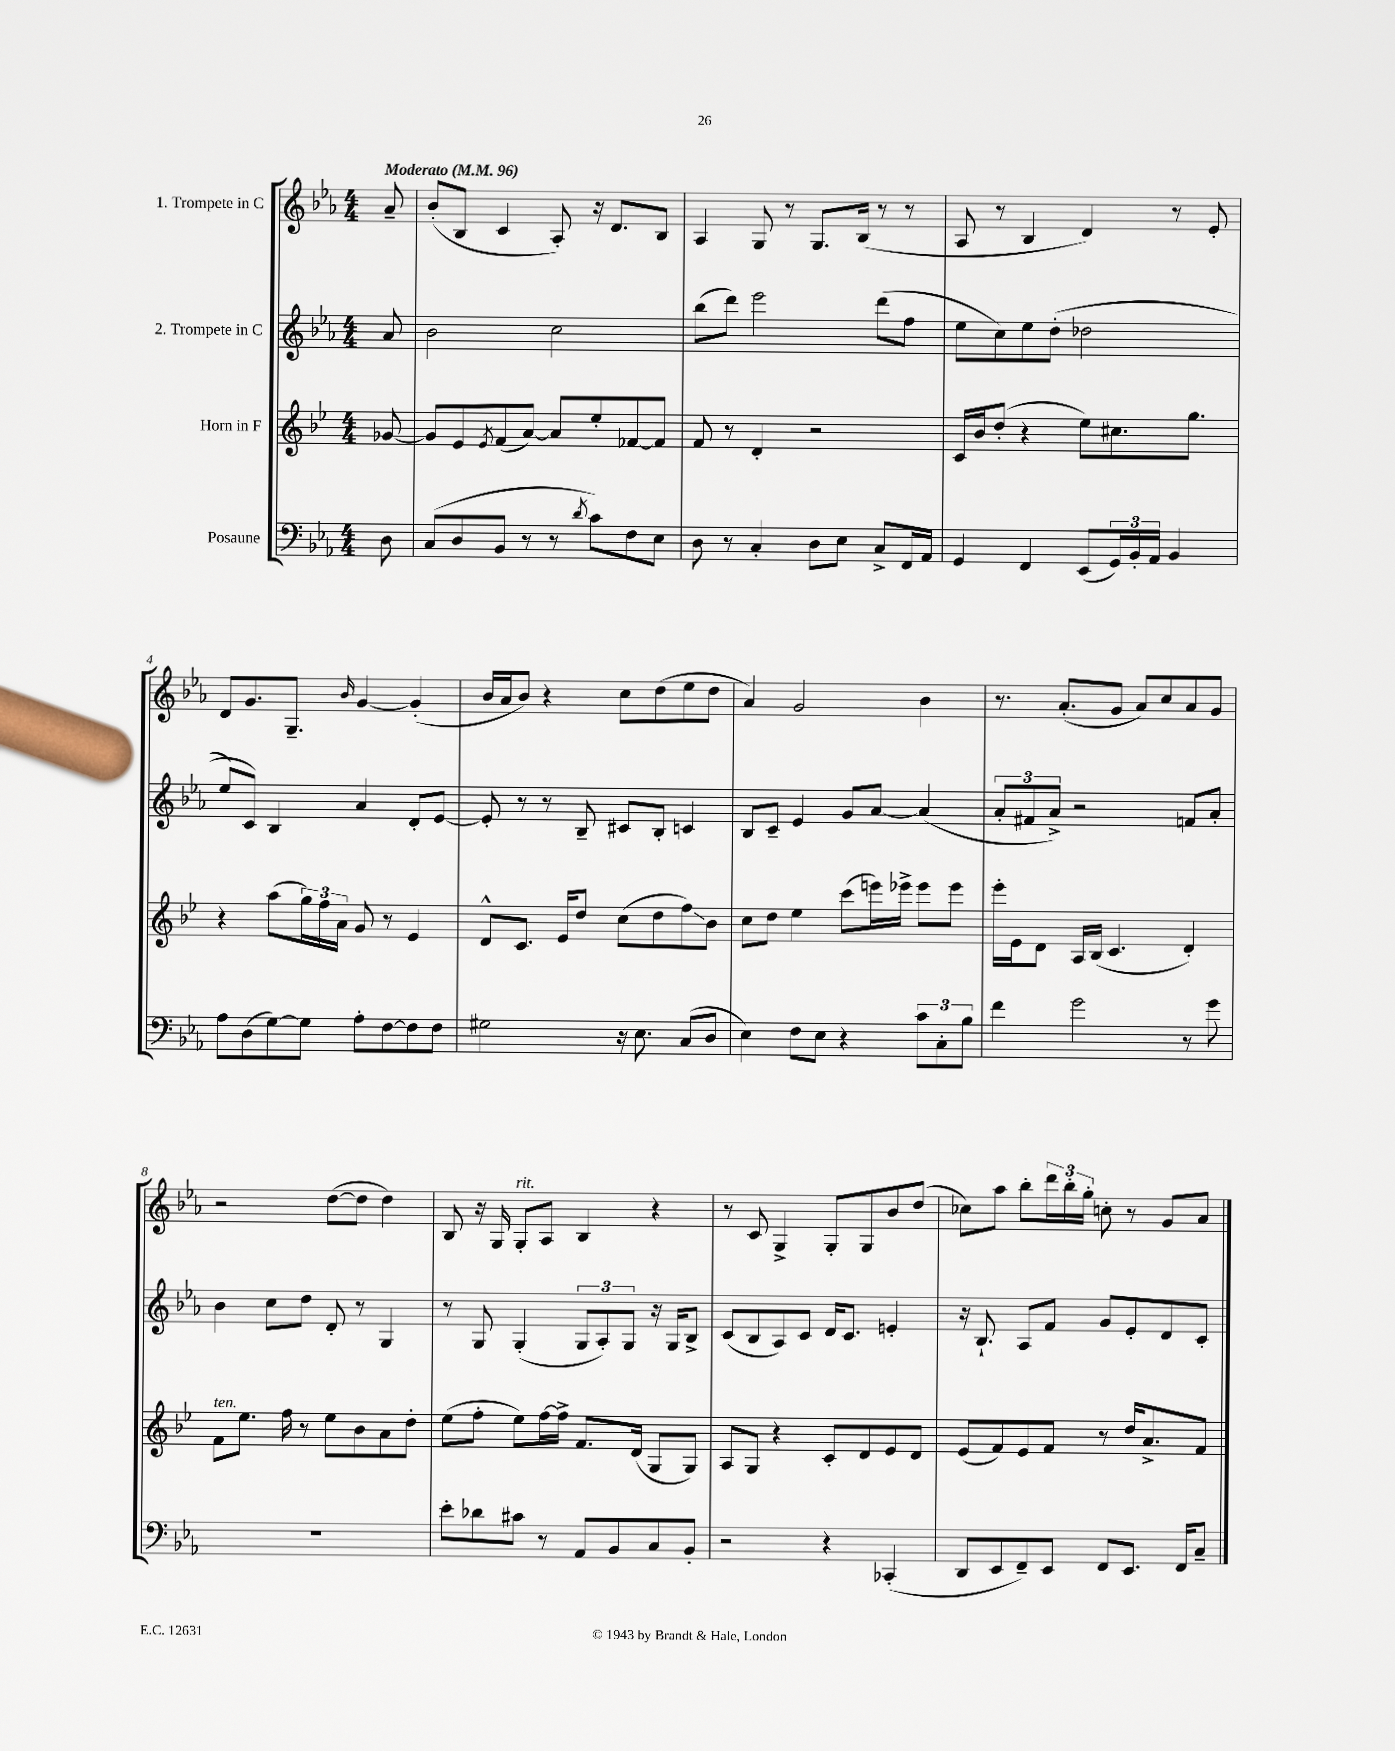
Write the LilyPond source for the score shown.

<<
\new StaffGroup <<
\new Staff = "s0" \with { instrumentName = "1. Trompete in C" } {
    \clef treble \key ees \major \numericTimeSignature \time 4/4 \partial 8 \tempo "Moderato" 4 = 96
    aes'8-- |
    bes'8-.( bes8 c'4 aes8-.) r16 d'8. bes8 |
    aes4 g8 r8 g8. bes16( r8 r8 |
    aes8 r8 bes4 d'4) r8 ees'8-. |
    d'8 g'8. g8.-- \grace { bes'16 } g'4~ g'4-.( |
    bes'16 aes'16 bes'8) r4 c''8 d''8( ees''8 d''8 |
    aes'4) g'2 bes'4 |
    r8. aes'8.-.( g'8 aes'8) c''8 aes'8 g'8 |
    r2 d''8~( d''8 d''4) |
    bes8 r16 g16 g8-.^\markup { \italic "rit." } aes8 bes4 r4 |
    r8 c'8 g4-> g8-. g8 bes'8 d''8( |
    ces''8) aes''8 bes''8-. \tuplet 3/2 { d'''16 bes''16-. g''16-. } c''8-. r8 g'8 aes'8 \bar "|." |
}
\new Staff = "s1" \with { instrumentName = "2. Trompete in C" } {
    \clef treble \key ees \major \numericTimeSignature \time 4/4 \partial 8
    aes'8 |
    bes'2 c''2 |
    bes''8( d'''8) ees'''2 d'''8( f''8 |
    ees''8 c''8) ees''8 d''8-.(\( des''2 |
    ees''8) c'8\) bes4 aes'4 d'8-. ees'8~ |
    ees'8-. r8 r8 bes8-- cis'8 bes8-. c'4 |
    bes8 c'8-- ees'4 g'8 aes'8~ aes'4( |
    \tuplet 3/2 { aes'8-. fis'8 aes'8->) } r2 f'8 aes'8-. |
    bes'4 c''8 d''8 d'8-. r8 g4 |
    r8 g8 g4-.( \tuplet 3/2 { g8 aes8-.) g8 } r16 g16 bes8-> |
    c'8( bes8 aes8) c'8 d'16 c'8. e'4-. |
    r16 bes8.-! aes8 f'8 g'8 ees'8-. d'8 c'8-. \bar "|." |
}
\new Staff = "s2" \with { instrumentName = "Horn in F" } {
    \clef treble \key bes \major \numericTimeSignature \time 4/4 \partial 8
    ges'8~ |
    ges'8 ees'8 \acciaccatura { ees'8 } f'8( a'8~) a'8 ees''8-. fes'8~ fes'8 |
    f'8 r8 d'4-. r2 |
    c'16 bes'16 d''8-.( r4 ees''8) cis''8. g''8. |
    r4 a''8( \tuplet 3/2 { g''16) f''16 a'16 } g'8 r8 ees'4 |
    d'8-^ c'8. ees'16 d''8 c''8( d''8 f''8\glissando) bes'8 |
    c''8 d''8 ees''4 c'''8( e'''16) ees'''16-> ees'''8 ees'''8 |
    ees'''16-. ees'16 d'8 a16 bes16( c'4. d'4-.) |
    f'8^\markup { \italic "ten." } ees''8. f''16 r8 ees''8 bes'8 a'8 d''8-. |
    ees''8( f''8-. ees''8) f''16~ f''16-> f'8. d'16( g8 g8) |
    a8 g8 r4 c'8-. d'8 ees'8 d'8 |
    ees'8( f'8) ees'8 f'8 r8 d''16 a'8.-> f'8 \bar "|." |
}
\new Staff = "s3" \with { instrumentName = "Posaune" } {
    \clef bass \key ees \major \numericTimeSignature \time 4/4 \partial 8
    d8 |
    c8( d8 bes,8 r8 r8 \acciaccatura { d'8 } c'8) f8 ees8 |
    d8 r8 c4-. d8 ees8 c8-> f,16 aes,16 |
    g,4 f,4 ees,8( \tuplet 3/2 { g,16) bes,16-. aes,16 } bes,4 |
    aes8 d8( g8~) g8 aes8-. f8~ f8 f8 |
    gis2 r16 ees8. c8( d8 |
    ees4) f8 ees8 r4 \tuplet 3/2 { c'8 c8-. bes8 } |
    f'4 g'2 r8 g'8 |
    R1 |
    ees'8-. des'8 cis'8 r8 aes,8 bes,8 c8 bes,8-. |
    r2 r4 ces,4-.( |
    d,8 ees,8 f,8--) ees,8 f,8 ees,8. f,16 c8-- \bar "|." |
}
>>
>>
